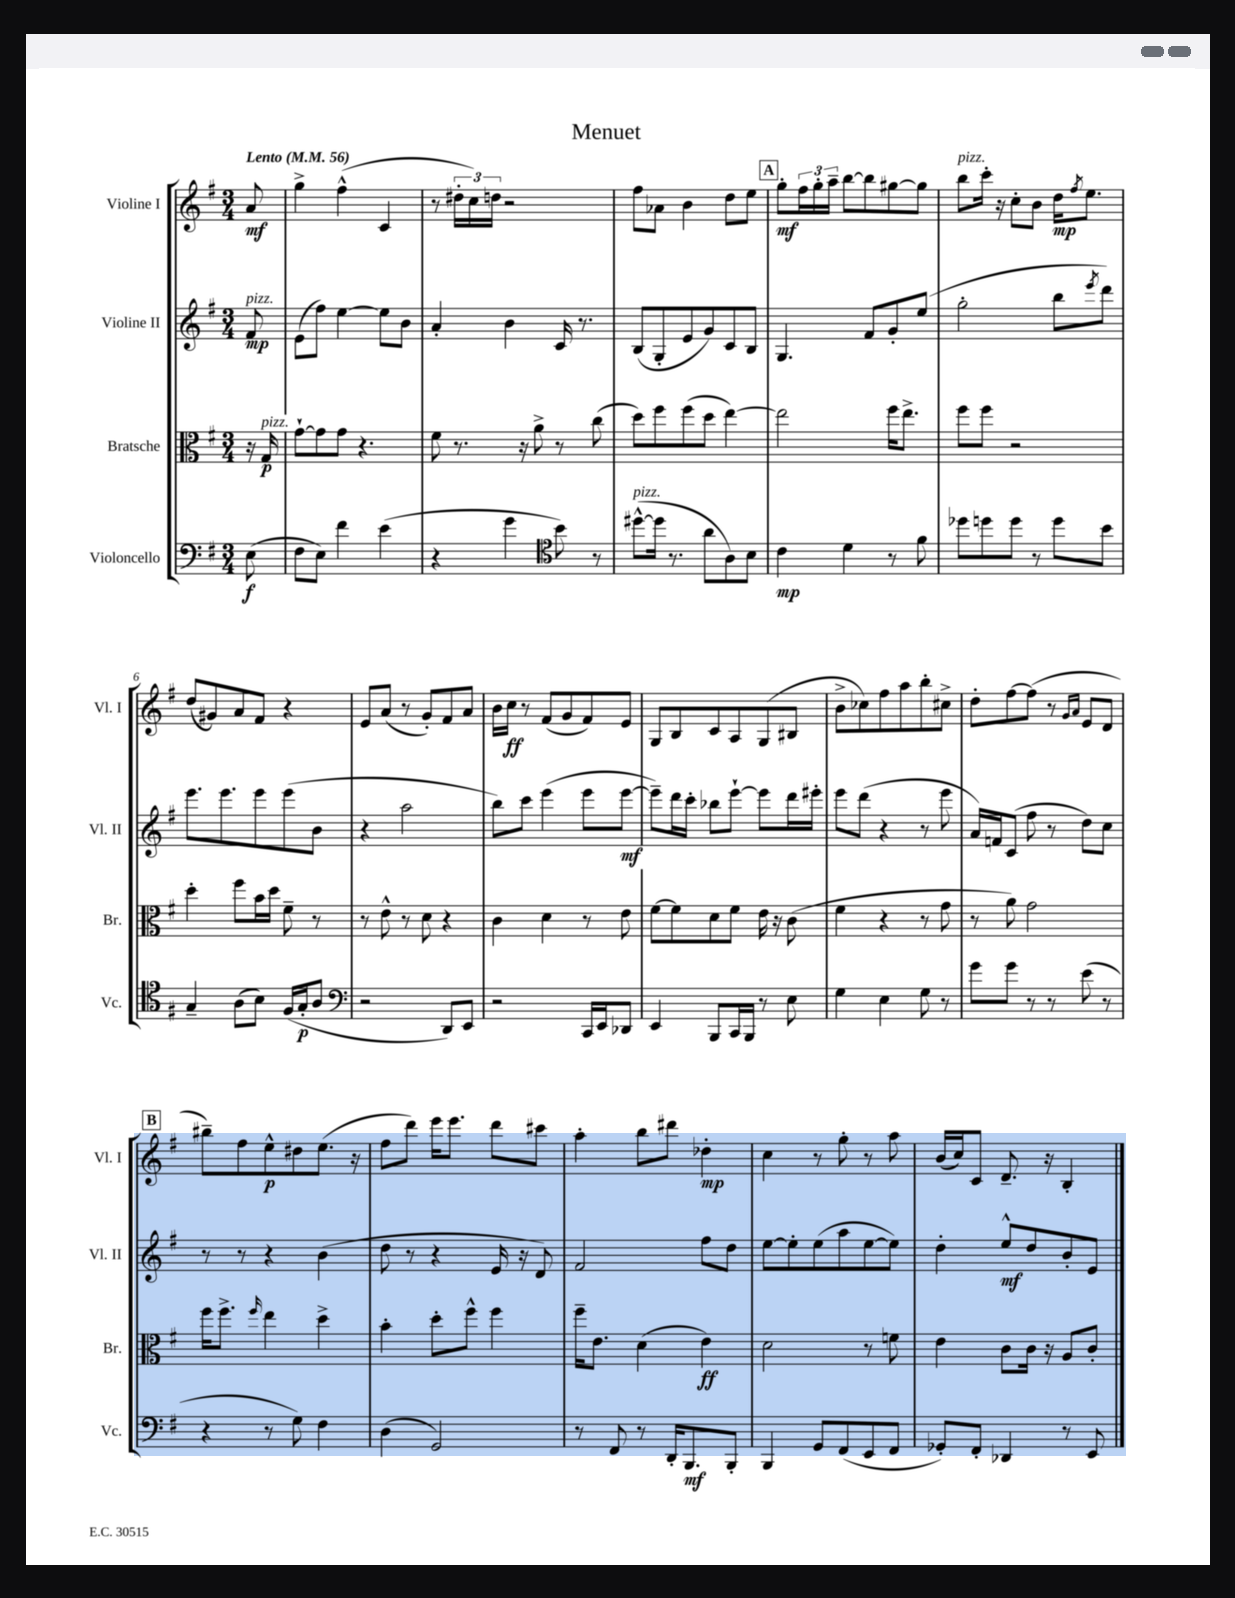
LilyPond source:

\header { title = "Menuet" }
<<
\new StaffGroup <<
\new Staff = "s0" \with { instrumentName = "Violine I" shortInstrumentName = "Vl. I" } {
    \clef treble \key g \major \numericTimeSignature \time 3/4 \partial 8 \tempo "Lento" 4 = 56
    a'8\mf |
    g''4-> fis''4-^( c'4 |
    r8 \tuplet 3/2 { dis''16-. c''16) d''16 } r2 |
    fis''8 aes'8 b'4 d''8 e''8 |
    \mark \markup { \box "A" } g''8-.\mf \tuplet 3/2 { fis''16 g''16-. a''16-- } b''8~ b''8 gis''8~ gis''8 |
    b''8^\markup { \italic "pizz." } c'''16-. r16 c''8-. b'8 d''16\mp \acciaccatura { fis''8 } e''8. |
    d''8( gis'8) a'8 fis'8 r4 |
    e'8 a'8( r8 g'8-.) fis'8 a'8 |
    b'16 c''16\ff r8 fis'8( g'8 fis'8) e'8 |
    g8 b8 c'8 a8 g8( bis8 |
    b'8-> ces''8) fis''8 a''8 b''8-. cis''8-> |
    d''8-. fis''8~ fis''8( r8 \grace { g'16 a'16 } e'8 d'8 |
    \mark \markup { \box "B" } bis''8--) fis''8 e''8-^\p dis''8 e''8.( r16 |
    fis''8 d'''8) e'''16 e'''8. d'''8 cis'''8 |
    a''4-. b''8 dis'''8 des''4-.\mp |
    c''4 r8 g''8-. r8 a''8 |
    b'16( c''16) c'8 d'8.-- r16 b4-. \bar "|." |
}
\new Staff = "s1" \with { instrumentName = "Violine II" shortInstrumentName = "Vl. II" } {
    \clef treble \key g \major \numericTimeSignature \time 3/4 \partial 8
    fis'8\mp^\markup { \italic "pizz." } |
    e'8( fis''8) e''4~ e''8 b'8 |
    a'4-. b'4 c'16 r8. |
    b8( g8-. e'8 g'8) c'8 b8 |
    \mark \markup { \box "A" } g4. fis'8 g'8-. e''8( |
    g''2-. b''8 \acciaccatura { e'''8 } d'''8) |
    e'''8. e'''8. e'''8 e'''8( b'8 |
    r4 a''2 |
    b''8) c'''8 e'''4( e'''8 e'''8~\mf |
    e'''8--) d'''16 c'''16-. bes''8 e'''8~-! e'''8 d'''16 eis'''16-. |
    e'''8 d'''8( r4 r8 e'''8 |
    a'16) f'16 c'8( fis''8 r8 d''8) c''8 |
    \mark \markup { \box "B" } r8 r8 r4 b'4( |
    d''8 r8 r4 e'16 r16 d'8) |
    fis'2 fis''8 d''8 |
    e''8~ e''8-. e''8( a''8 e''8~ e''8) |
    d''4-. e''8-^\mf d''8 b'8-. e'8 \bar "|." |
}
\new Staff = "s2" \with { instrumentName = "Bratsche" shortInstrumentName = "Br." } {
    \clef alto \key g \major \numericTimeSignature \time 3/4 \partial 8
    r16 g16\p^\markup { \italic "pizz." } |
    g'8~-! g'8 g'8 r4. |
    fis'8 r8. r16 a'8-> r8 c''8( |
    d''8) fis''8 fis''8( d''8 e''4~) |
    \mark \markup { \box "A" } e''2 fis''16 e''8.-> |
    fis''8 fis''8 r2 |
    d''4-. fis''8 b'16 d''16 fis'8-- r8 |
    r8 e'8-^ r8 d'8 r4 |
    c'4 d'4 r8 e'8 |
    fis'8~ fis'8 d'8 fis'8 e'16 r16 c'8( |
    fis'4 r4 r8 g'8 |
    r8 a'8) g'2 |
    \mark \markup { \box "B" } fis''16 fis''8.-> \grace { fis''16 } e''4 d''4-> |
    b'4-. d''8-. fis''8-^ fis''4 |
    fis''16-- e'8. d'4( e'4\ff) |
    d'2 r8 f'8 |
    e'4 c'8 c'16 r16 a8 c'8-. \bar "|." |
}
\new Staff = "s3" \with { instrumentName = "Violoncello" shortInstrumentName = "Vc." } {
    \clef bass \key g \major \numericTimeSignature \time 3/4 \partial 8
    e8\f( |
    fis8 e8) fis'4 e'4( |
    r4 g'4 \clef tenor b'8) r8 |
    dis''8~-^^\markup { \italic "pizz." }( dis''16 r8. a'8 a8) b8 |
    \mark \markup { \box "A" } c'4\mp d'4 r8 fis'8 |
    des''8 d''8 d''8 r8 d''8 b'8 |
    g4-- a8( b8) fis16( g16-.\p a8 |
    \clef bass r2 d,8) e,8 |
    r2 c,16 e,16 des,8 |
    e,4 b,,8 c,16 b,,16 r8 e8 |
    g4 e4 g8 r8 |
    g'8 g'8 r8 r8 e'8( r8 |
    \mark \markup { \box "B" } r4 r8 g8) fis4 |
    d4( g,2) |
    r8 fis,8 r8 d,16-. b,,8.\mf b,,8-. |
    b,,4 g,8 fis,8( e,8 fis,8 |
    ges,8-.) fis,8-. des,4 r8 e,8 \bar "|." |
}
>>
>>
